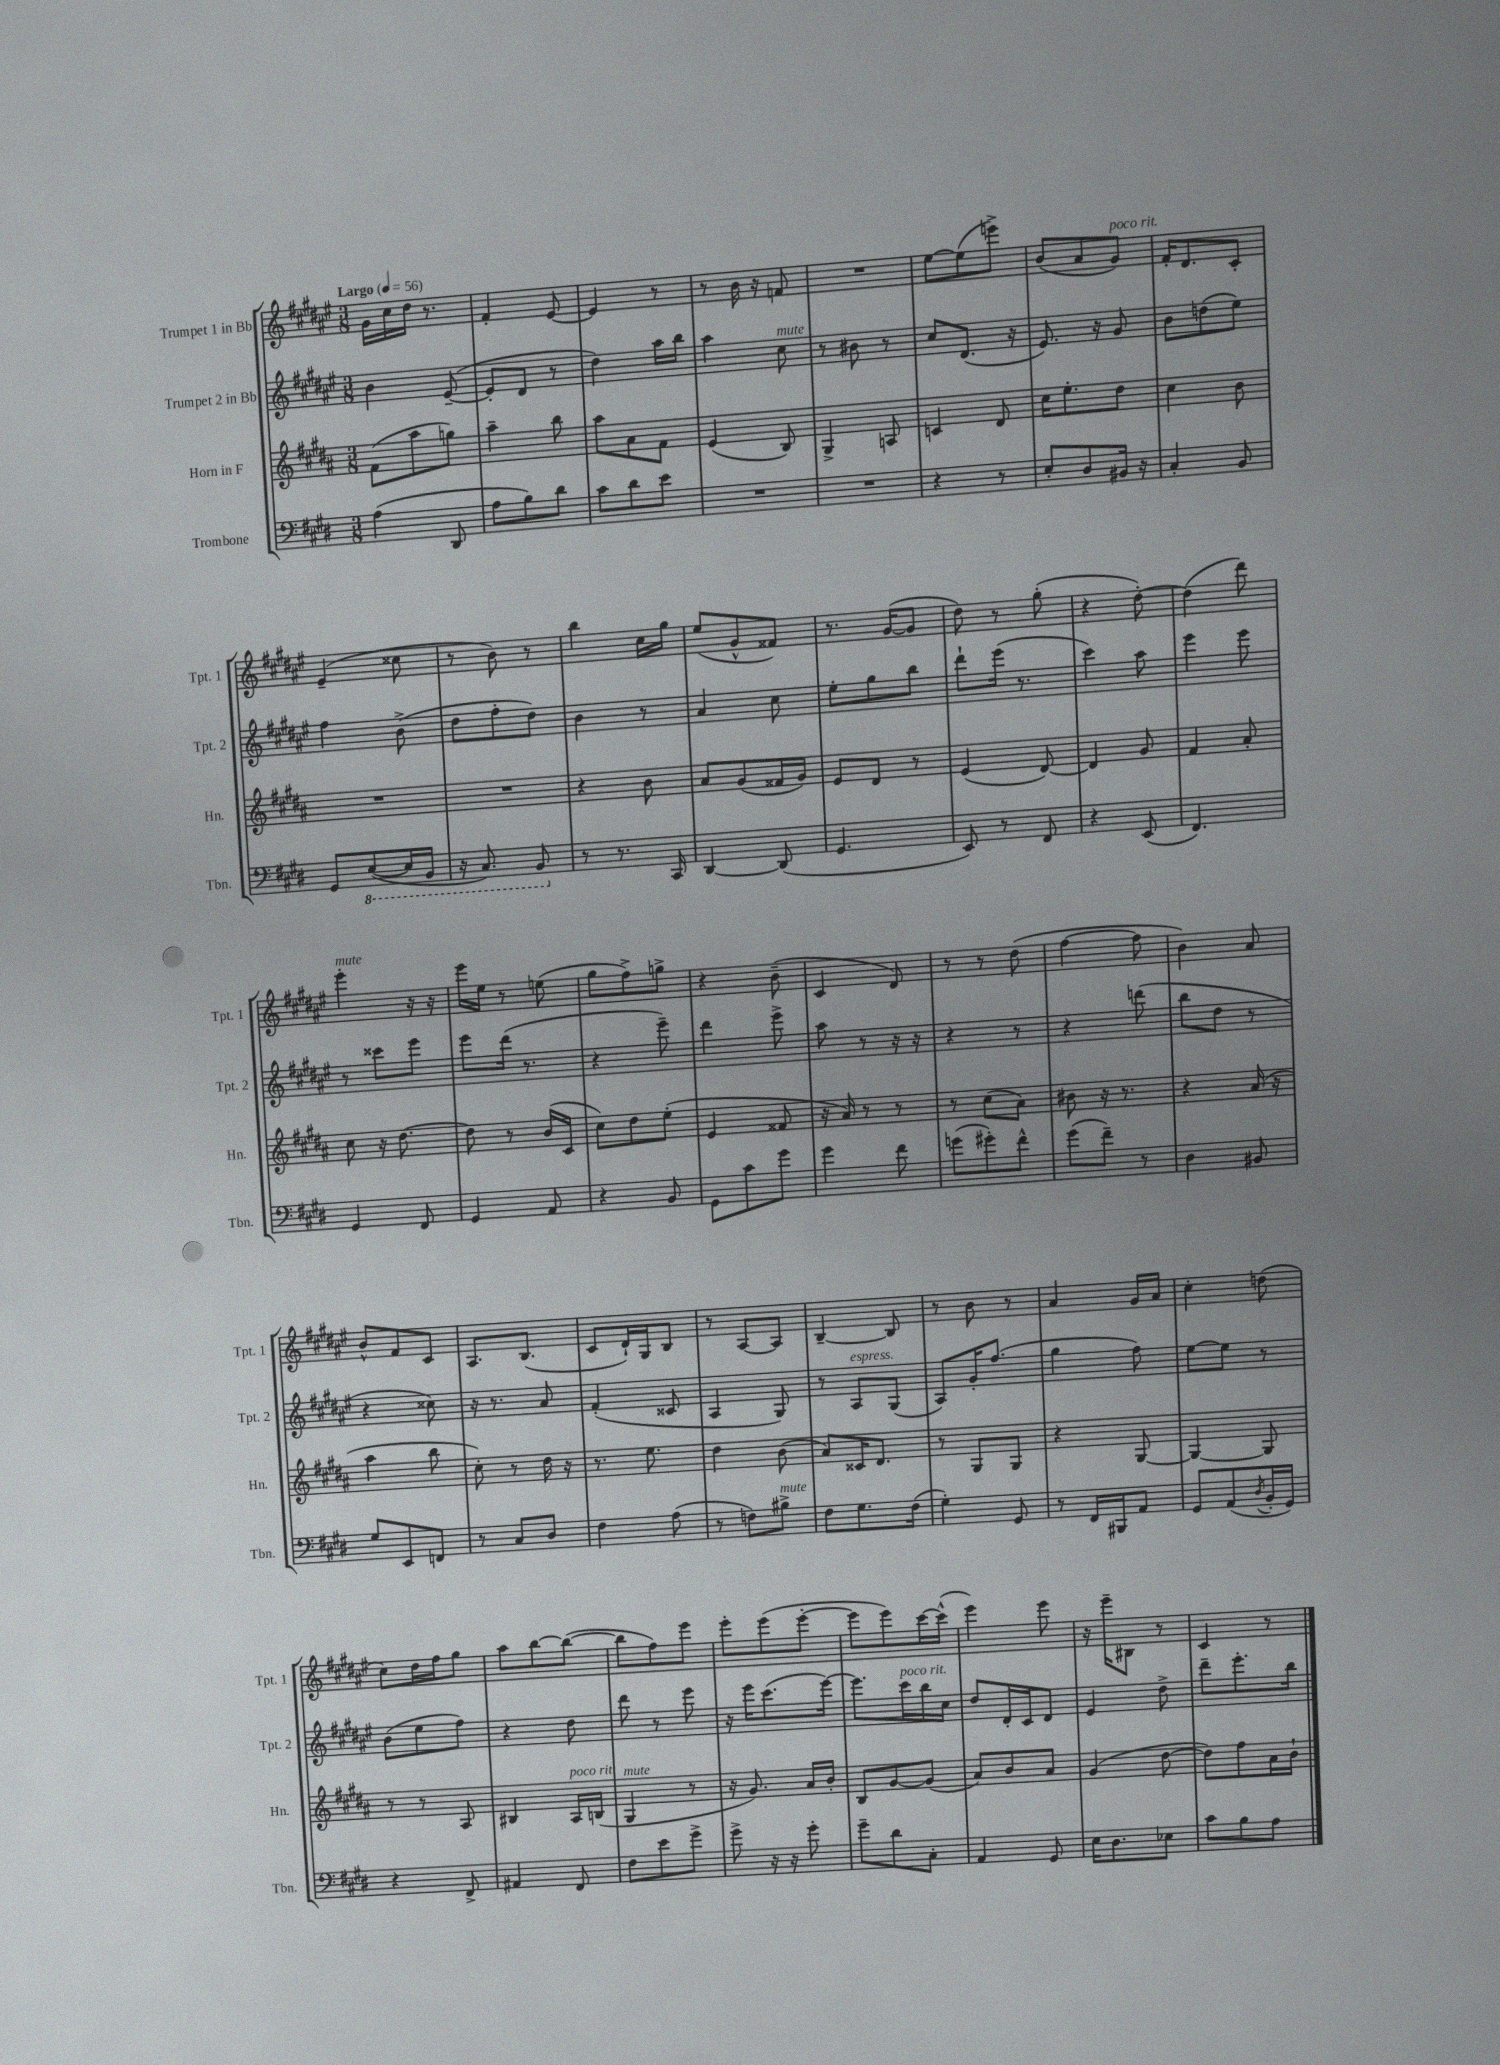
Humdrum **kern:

**kern	**kern	**kern	**kern
*part4	*part3	*part2	*part1
*staff4	*staff3	*staff2	*staff1
*I"Trombone	*I"Horn in F	*I"Trumpet 2 in Bb	*I"Trumpet 1 in Bb
*I'Tbn.	*I'Hn.	*I'Tpt. 2	*I'Tpt. 1
*clefF4	*clefG2	*clefG2	*clefG2
*k[f#c#g#d#]	*k[f#c#g#d#a#]	*k[f#c#g#d#a#e#]	*k[f#c#g#d#a#e#]
*M3/8	*M3/8	*M3/8	*M3/8
*MM56	*MM56	*MM56	*MM56
=1	=1	=1	=1
!	!	!	!LO:TX:a:B:t=Largo
(4A\	(8f#\L	4b\	16g#\LL
.	.	.	16cc#\
.	8aa#\	.	16dd#\JJ
.	.	.	8.r
8DD#/	8ggn\J)	([8e#~/	.
=2	=2	=2	=2
8A\L	4aa#~\	8e#'/L]	4f#'/
8B\)	.	8d#/J	.
8d#\J	8bb\	8r	[8e#/
=3	=3	=3	=3
8c#\L	8aa#\L	4dd#\)	4e#/]
8d#\	8a#\	.	.
8e\J	8f#\J	16aa#\LL	8r
.	.	16bb\JJ	.
=4	=4	=4	=4
4.r	(4e/	4aa#\	8r
.	.	.	16b\
.	.	.	16r
!	!	!LO:TX:a:i:t=mute	!
.	8B/)	8cc#\	8fn/
=5	=5	=5	=5
4.r	4G#^/	8r	4.r
.	.	8b#X\	.
.	8An/	8r	.
=6	=6	=6	=6
4r	4cn/	8cc#/L	[8ee#\L
.	.	(8.d#/J	(8ee#\]
8r	8d#/	.	8eeen^\J)
.	.	16r	.
=7	=7	=7	=7
8E'/L	16cc#\KL	8.e#/)	(8b/L
.	8.ee'\	.	.
8D#/	.	.	8a#/
.	.	16r	.
!	!	!	!LO:TX:a:i:t=poco rit.
16BB#X/Jk	8dd#\J	8g#/	8g#/J)
16r	.	.	.
=8	=8	=8	=8
4C#'/	4cc#\	8b\L	16f#'/KL
.	.	.	8.d#/
.	.	(8ddn\	.
8BB/	8b\	8ee#\J)	8c#'/J
!!LO:LB:g=z
=9	=9	=9	=9
8GG#/L	4.r	4ff#\	(4e#~/
*8ba	*	*	*
([8EE/	.	.	.
16EE/L]	.	(8b^\	8cc##X\
16BBB/JJ	.	.	.
=10	=10	=10	=10
16r	4.r	8dd#\L	8r
8.CC#/)	.	.	.
.	.	8ff#'\	8b\)
8BBB/	.	8dd#\J)	8r
=11	=11	=11	=11
*X8ba	*	*	*
8r	4r	4b\	4bb\
8.r	.	.	.
.	8b\	8r	16cc#\LL
16CC#/	.	.	16gg#\JJ
=12	=12	=12	=12
[4DD#/	8a#/L	4a#/	(8ee#/L
.	(8g#/	.	8g#^^/
(8DD#/]	16f##X/L	8cc#\	8f##X/J)
.	16g#/JJ)	.	.
=13	=13	=13	=13
4.GG#/	8e/L	8ee#'\L	8.r
.	8d#/J	8gg#\	.
.	.	.	([16g#/KL
.	8r	8bb\J	8g#/J]
=14	=14	=14	=14
8EE/)	(4e/	8ddd#`\L	8dd#\)
8r	.	(16eee#\Jk	8r
.	.	8.r	.
8FF#/	[8d#/)	.	(8gg#'\
=15	=15	=15	=15
4r	4d#/]	4ccc#\)	4r
(8EE/	8g#/	8aa#\	[8dd#'\)
=16	=16	=16	=16
4.FF#/)	4f#/	4eee#\	(4dd#\]
.	8a#'/	8eee#\	8ddd#\)
!!LO:LB:g=z
=17	=17	=17	=17
!	!	!	!LO:TX:a:i:t=mute
4GG#/	8cc#\	8r	4eee#'\
.	16r	8ccc##X\L	.
.	[8.dd#\	.	.
8FF#/	.	8eee#\J	16r
.	.	.	16r
=18	=18	=18	=18
4GG#/	8dd#\]	8eee#\L	16eee#\LL
.	.	.	16ee#\JJ
.	8r	(16ddd#\Jk	8r
.	.	8.r	.
8AA/	(16b/LL	.	(8een\
.	16c#/JJ	.	.
=19	=19	=19	=19
4r	8cc#\L)	4r	8gg#\L
.	8dd#\	.	8ff#^\)
8BB/	(8ee'\J	8eee#~\)	8ggn^\J
=20	=20	=20	=20
8GG#\L	4e/	4ddd#\	4r
8c#\	.	.	.
8g#\J	8f##X/	8eee#^\	(8b~\
=21	=21	=21	=21
4g#\	16r	8aa#\	4c#/
.	16a#/)	.	.
.	8r	8r	.
8f#\	8r	16r	8d#/)
.	.	16r	.
=22	=22	=22	=22
(8gn\L	8r	4r	8r
8g#X'\)	(8cc#\L	.	8r
8f#^^\J	8a#\J)	8r	(8dd#\
=23	=23	=23	=23
(8g#\L	8b#X\	4r	[4ff#\
8f#~\J)	16r	.	.
.	8.r	.	.
8r	.	(8dddn\	8ff#\]
=24	=24	=24	=24
4D#\	4r	8bb\L	4b\)
.	.	8dd#\J	.
8BB#X/	(16a#/	8r	8a#/
.	16r	.	.
!!LO:LB:g=z
=25	=25	=25	=25
8G#/L	4aa#\	4r	8b^^/L
8EE/	.	.	8f#/
8FFn/J	8bb\	8cc##X\)	8c#/J
=26	=26	=26	=26
8r	8cc#'\)	16r	8.A#/L
.	.	8.r	.
8C#/L	8r	.	.
.	.	.	(8.B/J
8D#/J	16dd#\	8a#/	.
.	16r	.	.
=27	=27	=27	=27
4F#\	8.r	(4f#'/	8c#/L
.	.	.	16d#`/L)
.	8.ee\	.	16G#/J
(8A\	.	8c##X/	8B/J
=28	=28	=28	=28
8r	4dd#\	4A#/	8r
8Fn\L)	.	.	[8A#/L
!LO:TX:a:i:t=mute	!	!	!
8B#X^\J	(8b\	8G#/)	8A#/J]
=29	=29	=29	=29
8F#\L	8a#/L)	8r	[4B~/
!	!	!LO:TX:a:i:t=espress.	!
8.G#\	16c##X/K	8A#/L	.
.	8.d#/J	.	.
.	.	(8G#/J	8B/]
(16F#\Jk	.	.	.
=30	=30	=30	=30
4G#'\)	8r	8A#/L)	8r
.	8G#/L	16g#'/K	8b\
.	.	(8.ff#/J	.
8GG#/	8G#/J	.	8r
=31	=31	=31	=31
8r	4r	4gg#\	4a#/
16FF#/LL	.	.	.
16BBB#X/J	.	.	.
8AA/J	[8G#/	8ff#\)	16g#/LL
.	.	.	16a#/JJ
=32	=32	=32	=32
8GG#/L	4G#/_	[8ee#\L	4cc#'\
(8AA/	.	8ee#\J]	.
8qD#/	.	.	.
16BB'/L	8G#/]	8r	(8ddn\
16GG#/JJ)	.	.	.
!!LO:LB:g=z
=33	=33	=33	=33
4r	8r	(8b\L	8cc#\L)
.	8r	8ee#\	16dd#\L
.	.	.	16ff#\J
8FF#^/	8A#/	8ff#\J)	8gg#\J
=34	=34	=34	=34
4AA#X/	4B#X/	4r	8aa#\L
.	.	.	[8bb\
!	!LO:TX:a:i:t=poco rit.	!	!
8FF#/	16A#/LL	8dd#\	(8bb\J_
.	(16Bn/JJ	.	.
=35	=35	=35	=35
!	!LO:TX:a:i:t=mute	!	!
8F#\L	4G#/	8ddd#\	8bb\L]
8e\	.	8r	8ff#\)
8g#^\J	8r	8eee#\	8eee#\J
=36	=36	=36	=36
8g#^\	16r	16r	8eee#'\L
.	8.g#/)	16eee#\KL	.
16r	.	(8.ccc#\	(8eee#\
16r	.	.	.
8g#'\	16a#/LL	.	[8eee#'\J
.	16b'/JJ	[16eee#\Jk)	.
=37	=37	=37	=37
8g#~\L	8B/L	8.eee#\L]	8eee#\L]
8d#\	[8g#/	.	8eee#\)
!	!	!LO:TX:a:i:t=poco rit.	!
.	.	16ccc#\L	.
8C#'\J	(8g#/J]	16bb\	[16ccc#\L
.	.	16cc#\JJ	(16ccc#^^\JJ]
=38	=38	=38	=38
4AA/	8a#/L)	8dd#/L	4eee#\)
.	8b/	16d#'/L	.
.	.	16c#/J	.
8GG#/	8a#/J	8d#/J	8eee#\
=39	=39	=39	=39
16E\KL	(4g#/	4e#/	16r
8.D#\	.	.	16eee#~\KL
.	.	.	8B#X\J
8E-X\J	[8dd#\	8dd#^\	8r
=40	=40	=40	=40
8c#\L	8dd#\L])	8ddd#~\L	4c#/
8B\	8ff#\	8.eee#'\	.
8A\J	16a#\L	.	8r
.	16b`\JJ	16bb\Jk	.
==	==	==	==
*-	*-	*-	*-
